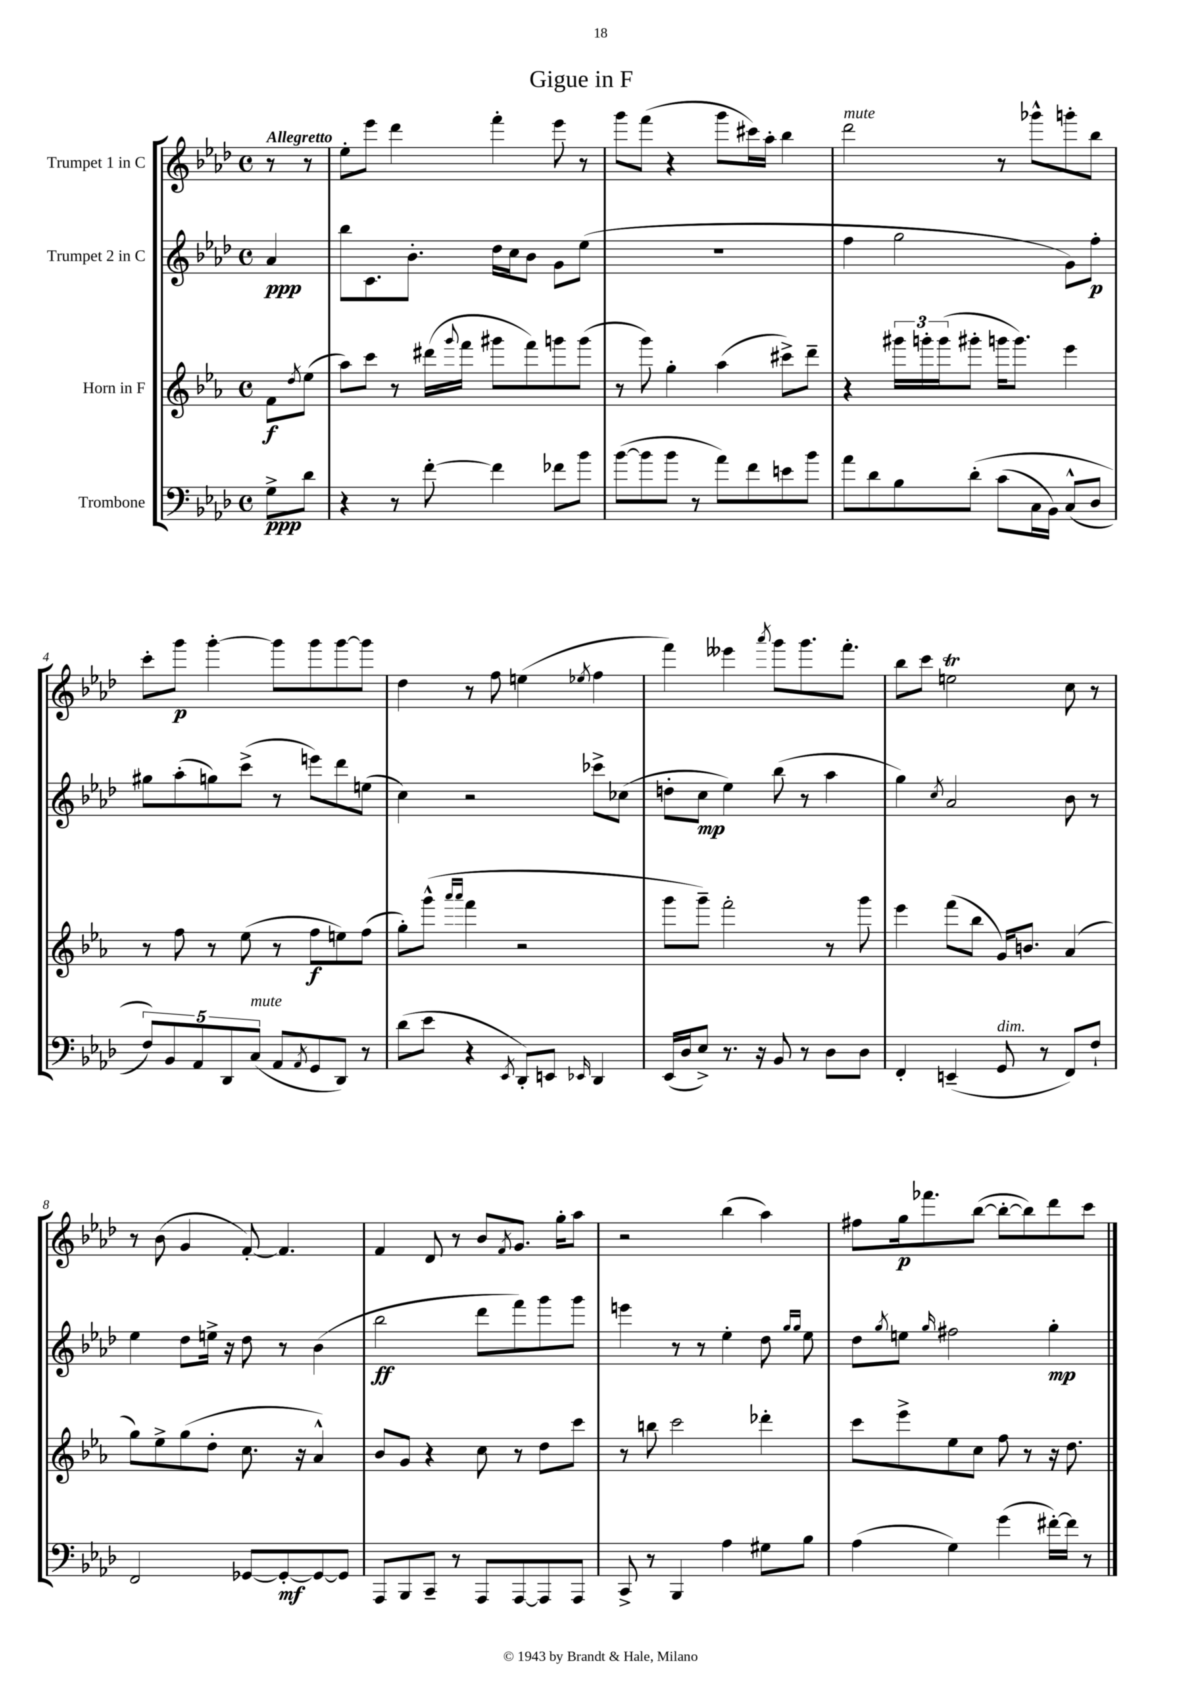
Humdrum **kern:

**kern	**kern	**kern	**kern
*staff4	*staff3	*staff2	*staff1
*clefF4	*clefG2	*clefG2	*clefG2
*k[b-e-a-d-]	*k[b-e-a-]	*k[b-e-a-d-]	*k[b-e-a-d-]
*M4/4	*M4/4	*M4/4	*M4/4
*met(c)	*met(c)	*met(c)	*met(c)
8G^	8f	4a-	8r
.	8qdd	.	.
8d-	(8ee-	.	8r
=	=	=	=
4r	8aa-)	8bb-	8ee-'
.	8ccc	8.c	8eee-
8r	8r	.	4ddd-
.	.	8.b-'	.
[8f'	(16ddd#	.	.
.	8qqggg	.	.
.	16fff	.	.
4f]	8ggg#	16dd-	4fff'
.	.	16cc	.
.	8fff)	8b-	.
8f-	8ggg	8g	8eee-
8b-	(8ggg	(8ee-	8r
=	=	=	=
([8b-	8r	1r	8ggg
8b-]	8ggg)	.	(8fff
8b-	4gg'	.	4r
8r	.	.	.
8a-)	(4aa-	.	8ggg
8f	.	.	16ccc#)
.	.	.	16aa-'
8e	8ccc#^)	.	4bb-
8b-	8ddd~	.	.
=	=	=	=
8a-	4r	4ff	2ddd-
8d-	.	.	.
8B-	24ggg#	2gg	.
.	24ggg'	.	.
.	(24ggg	.	.
&(8d-'	8ggg#'	.	.
(8c	16ggg	.	8r
.	8.ggg)	.	.
16C	.	.	8ggg-^^
16BB-)	.	.	.
(8C^^	4eee-	8g)	8ggg'
8D-	.	8ff'	8bb-
=	=	=	=
10F)&)	8r	8gg#	8ccc'
10BB-	.	.	.
.	8ff	(8aa-'	8ggg
10AA-	.	.	.
.	8r	8gg)	[4ggg'
10DD-	.	.	.
.	(8ee-	(8ccc^	.
(10C	.	.	.
8AA-	8r	8r	8ggg]
8qAA-	.	.	.
8GG	8ff	8eee)	8ggg
8DD-)	8ee)	8ddd-	[8ggg
8r	(8ff	(8ee	8ggg]
=	=	=	=
(8d-	8gg')	4cc)	4dd-
8e-	(8ggg^^	.	.
.	16qqaaa-	.	.
.	16qqaaa-	.	.
4r	4fff	2r	8r
.	.	.	8ff
8qEE-	.	.	.
8DD-')	2r	.	(4ee
8EE	.	.	.
16qqEE-	.	.	8qee-
4DD-	.	8ccc-^	4ff
.	.	(8cc-	.
=	=	=	=
(16EE-	8ggg	8dd'	4fff)
16D-	.	.	.
8E-^)	8ggg~)	8cc	.
8.r	2fff'	4ee-)	4eee--
16r	.	.	.
.	.	.	8qaaa-
8BB-	.	(8bb-	8ggg
8r	.	8r	8.ggg
8D-	8r	4aa-	.
.	.	.	8.fff'
8D-	8ggg	.	.
=	=	=	=
4FF'	4eee-	4gg)	8bb-
.	.	.	8ccc
.	.	8qcc	.
(4EE~	(8fff	2a-	2ee
.	8bb-	.	.
8GG	16g)	.	.
.	8.b	.	.
8r	.	.	.
8FF)	(4a-	8b-	8cc
8F`	.	8r	8r
=	=	=	=
2FF	8gg)	4ee-	8r
.	8ee-^	.	(8b-
.	(8gg	8dd-	4g
.	8dd'	16ee^	.
.	.	16r	.
[8GG-	8.cc	8dd-	[8f')
8GG-'_	.	8r	4.f]
.	16r	.	.
8GG-_	4a-^^)	(4b-	.
8GG-]	.	.	.
=	=	=	=
8AAA-	8b-	2bb-	4f
8BBB-	8g	.	.
8CC~	4r	.	8d-
8r	.	.	8r
8AAA-	8cc	8ddd-	8b-
.	.	.	8qf
[8AAA-	8r	8fff)	8.g
8AAA-]	8dd	8ggg	.
.	.	.	16gg'
8AAA-	8ccc	8ggg	8aa-
=	=	=	=
8CC^	8r	4eee	2r
8r	8bb	.	.
4BBB-	2ccc	8r	.
.	.	8r	.
4A-	.	4ee-'	(4bb-
8G#	4ddd-'	8dd-	4aa-)
.	.	16qqgg	.
.	.	16qqgg	.
8B-	.	8ee-	.
=	=	=	=
(4A-	8ccc	8dd-	8ff#
.	.	8qgg	.
.	8eee-^	8ee	16gg
.	.	.	8.fff-
.	.	16qqgg	.
4G)	8ee-	2ff#	.
.	8cc	.	([8bb-
(4g	8ff	.	8bb-'_
.	8r	.	8bb-])
[16f#')	16r	4gg'	8ddd-
16f#]	8.dd	.	.
8r	.	.	8ccc
==	==	==	==
*-	*-	*-	*-
